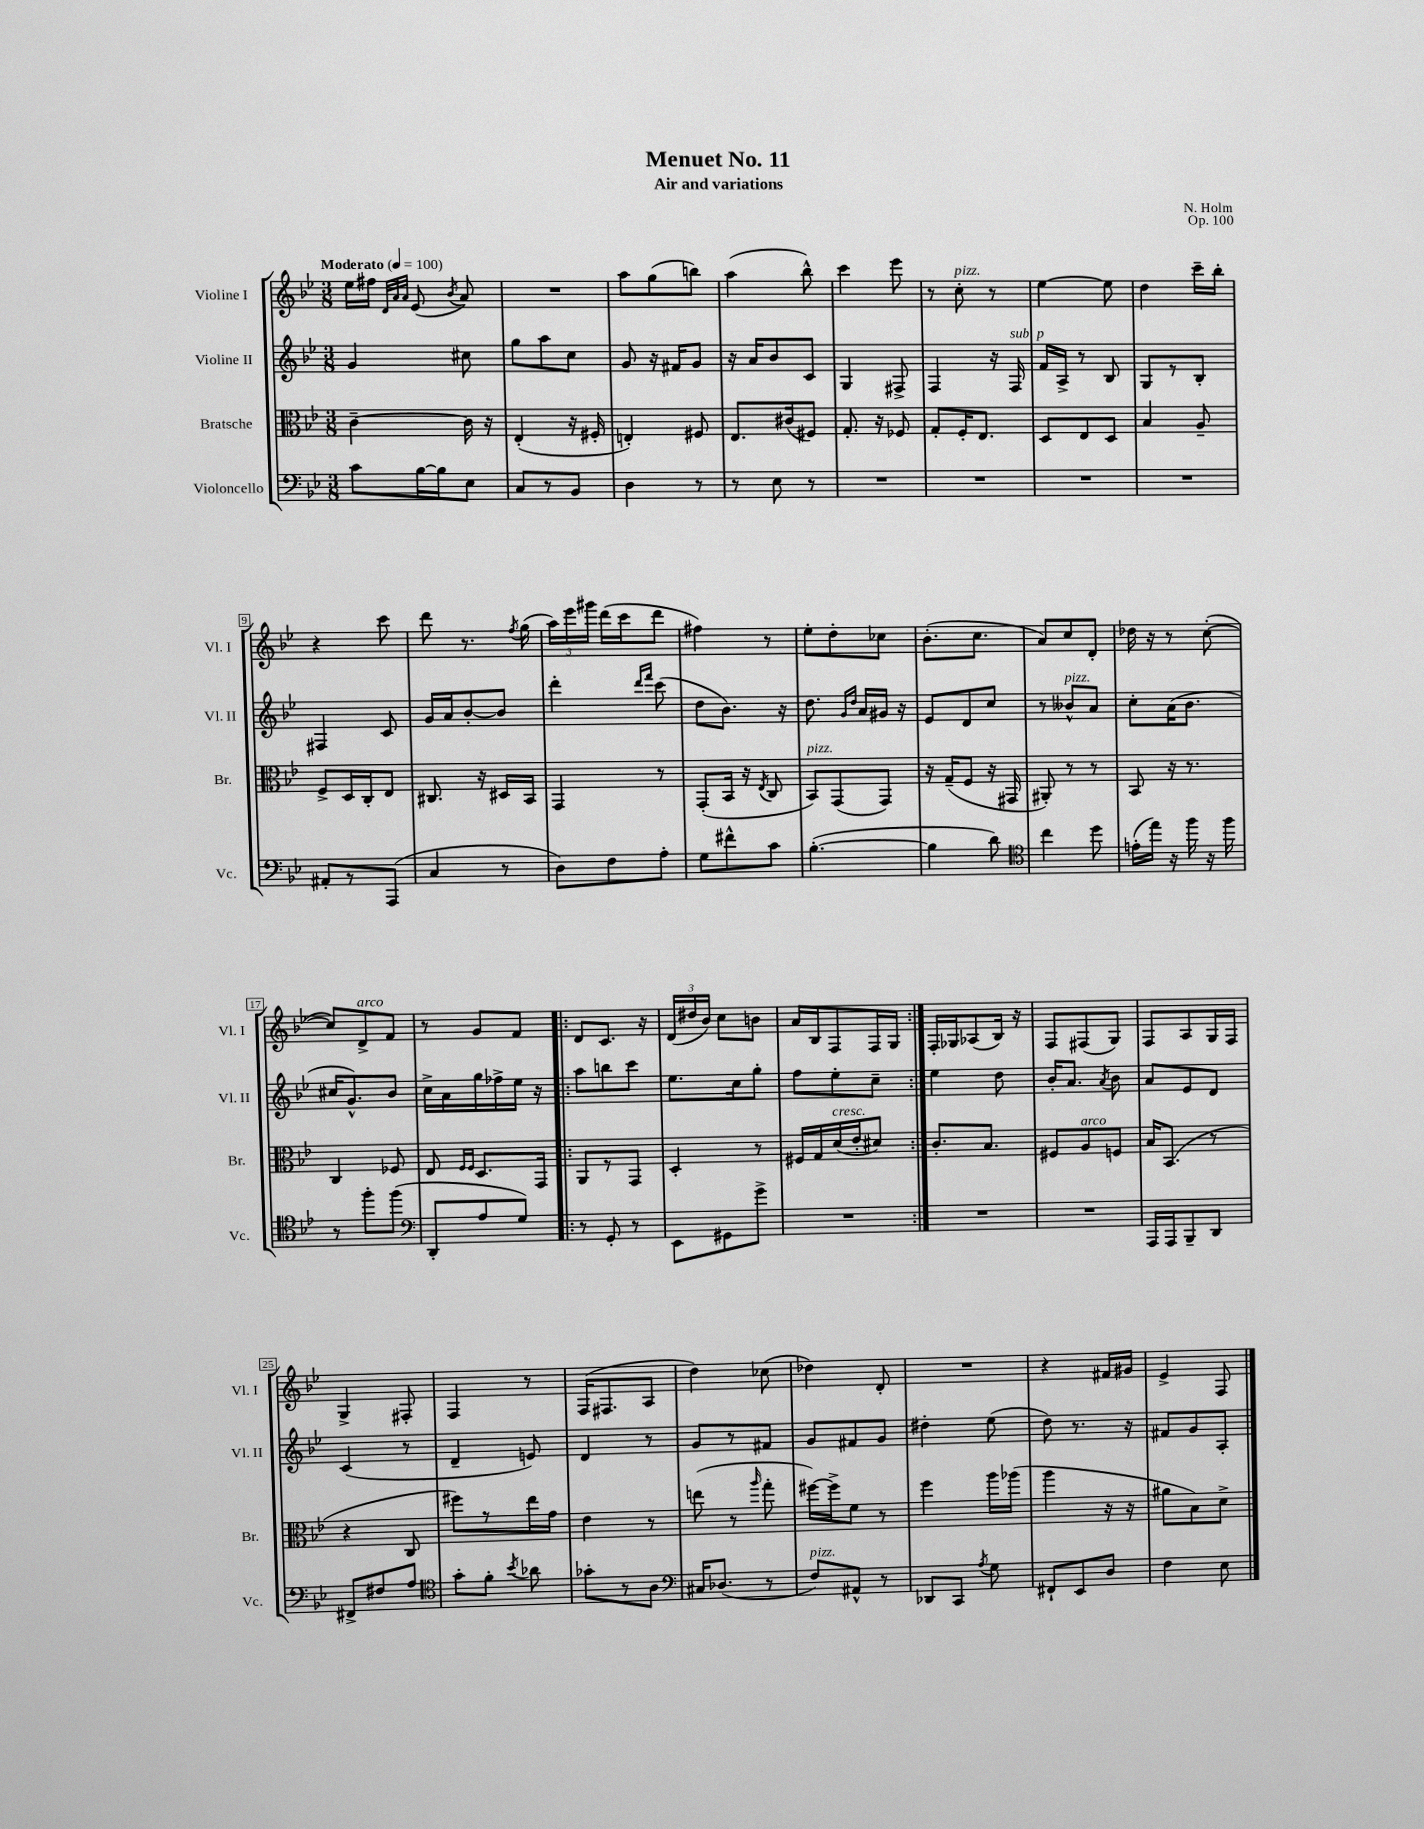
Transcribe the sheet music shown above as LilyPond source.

\header { title = "Menuet No. 11" composer = "N. Holm" subtitle = "Air and variations" opus = "Op. 100" }
<<
\new StaffGroup <<
\new Staff = "s0" \with { instrumentName = "Violine I" shortInstrumentName = "Vl. I" } {
    \clef treble \key bes \major \numericTimeSignature \time 3/8 \tempo "Moderato" 4 = 100
    \autoBeamOff ees''16[ fis''16] \grace { d'32[ a'32 a'32] } ees'8( \acciaccatura { bes'8 } a'8) |
    R4. |
    a''8[ g''8( b''8]) |
    a''4( bes''8-^) |
    c'''4 ees'''8 |
    r8 c''8-.^\markup { \italic "pizz." } r8 |
    ees''4~ ees''8 |
    d''4 c'''16[-- bes''16]-. |
    r4 c'''8 |
    d'''8 r8. \acciaccatura { f''8 } g''16( |
    \tuplet 3/2 { a''16[) ees'''16 gis'''16] } d'''16[( c'''16 d'''8] |
    fis''4) r8 |
    ees''8[-. d''8-. ces''8] |
    bes'8.[-.( c''8.] |
    a'8[) c''8 d'8]-. |
    des''16 r16 r8 c''8~-.( |
    c''8[) d'8->^\markup { \italic "arco" } f'8] |
    r8 g'8[ f'8] |
    \repeat volta 2 { d'8[ c'8.] r16 |
    \tuplet 3/2 { d'16[( dis''16 bes'16]) } c''8[ b'8] |
    a'16[ bes16 f8 f16 g16] | }
    f16[-. ges16 aes8( bes16]) r16 |
    f8[ fis8( g8]) |
    f8[ a8 g16 f16] |
    g4-> fis8-. |
    f4 r8 |
    f16[( fis8. a8] |
    d''4) ces''8( |
    des''4) d'8-. |
    R4. |
    r4 fis'16[ gis'16] |
    ees'4-> f8 \bar "|." |
}
\new Staff = "s1" \with { instrumentName = "Violine II" shortInstrumentName = "Vl. II" } {
    \clef treble \key bes \major \numericTimeSignature \time 3/8
    \autoBeamOff g'4 cis''8 |
    g''8[ a''8 c''8] |
    g'8 r16 fis'16[ g'8] |
    r16 a'16[ bes'8 c'8] |
    g4 fis8-> |
    f4 r16 f16^\markup { \italic "sub. p" } |
    f'16[ a16]-> r8 bes8 |
    g8[ r8 bes8]-. |
    fis4 c'8 |
    g'16[ a'16 bes'8~-. bes'8] |
    d'''4-. \grace { d'''16[ f'''16] } c'''8( |
    d''8[ bes'8.]) r16 |
    d''8. \grace { g'16[ d''16] } a'16[ gis'16] r16 |
    ees'8[ d'8 c''8] |
    r8 beses'8[-^^\markup { \italic "pizz." } a'8] |
    c''8[-. a'16( bes'8.] |
    cis''16[ g'8.-^) bes'8] |
    c''16[-> a'16 g''16 fes''16-> ees''16] r16 |
    \repeat volta 2 { a''8[ b''8 c'''8] |
    ees''8.[ c''16 g''8]-. |
    f''8[ ees''8-. c''8]-- | }
    ees''4 d''8 |
    bes'16[-. a'8.] \acciaccatura { a'8 } bes'8 |
    a'8[ ees'8 d'8] |
    c'4( r8 |
    d'4-- e'8) |
    d'4 r8 |
    g'8[ r8 fis'8] |
    g'8[ fis'8 g'8] |
    dis''4-. ees''8( |
    d''8) r8. r16 |
    fis'8[ g'8 a8]-. \bar "|." |
}
\new Staff = "s2" \with { instrumentName = "Bratsche" shortInstrumentName = "Br." } {
    \clef alto \key bes \major \numericTimeSignature \time 3/8
    \autoBeamOff c'4~-- c'16 r16 |
    ees4-.( r16 fis16-. |
    e4-.) fis8 |
    ees8.[ cis'16( fis8]) |
    g8.-. r16 fes8 |
    g8[-. f16-. ees8.] |
    d8[ ees8 d8] |
    bes4 a8-- |
    f8[-> d16 c16-. ees8] |
    cis8. r16 dis16[ bes,16] |
    g,4 r8 |
    g,8[-.( bes,16] r16 \acciaccatura { ees8 } c8 |
    bes,8[^\markup { \italic "pizz." }) g,8( g,8]) |
    r16 g16[--( f8] r16 gis,16 |
    ais,8-.) r8 r8 |
    bes,8 r16 r8. |
    c4 fes8 |
    ees8 \grace { f16[ f16] } d8.[ g,16] |
    \repeat volta 2 { a,8[ r8 g,8] |
    d4-. r8 |
    fis16[ g16 d'16^\markup { \italic "cresc." }( ees'16-. dis'8]) | }
    c'8.[-. bes8.] |
    fis8[ a8^\markup { \italic "arco" } f8] |
    bes16[ bes,8.]( r8 |
    r4 c8 |
    fis''8[) r8 ees''16 g'16] |
    ees'4 r8 |
    e''8( r8 \grace { a''16 } g''8-. |
    fis''16[~) fis''16-> f'8] r8 |
    f''4 a''16[ aes''16]( |
    a''4 r16 r16 |
    ais'8[ bes8) d'8]-> \bar "|." |
}
\new Staff = "s3" \with { instrumentName = "Violoncello" shortInstrumentName = "Vc." } {
    \clef bass \key bes \major \numericTimeSignature \time 3/8
    \autoBeamOff c'8[ bes16~ bes16 ees8] |
    c8[ r8 bes,8] |
    d4 r8 |
    r8 ees8 r8 |
    R4. |
    R4. |
    R4. |
    R4. |
    ais,8[-. r8 a,,8]( |
    c4 r8 |
    d8[) f8 a8]-. |
    g8[ fis'8-^ c'8] |
    bes4.~-.( |
    bes4 d'8) |
    \clef tenor c''4 d''8 |
    e'16[-.( ees''16]) r16 f''16 r16 f''16 |
    r8 f''8[-. f''8]( |
    \clef bass d,8[-. a8 g8]) |
    \repeat volta 2 { r8 g,8-. r8 |
    ees,8[ gis,8 g'8]-> |
    R4. | }
    R4. |
    R4. |
    a,,16[ a,,16 bes,,8-- d,8] |
    fis,8[-> fis8 a8] |
    \clef tenor g'8[-. f'8]-. \acciaccatura { bes'8 } aes'8 |
    ges'8[-. r8 a8] |
    \clef bass cis16[ des8.]( r8 |
    f8[^\markup { \italic "pizz." }) ais,8]-^ r8 |
    des,8[ c,8] \acciaccatura { a8 } g8 |
    fis,8[-! ees,8 d8] |
    f4 ees8 \bar "|." |
}
>>
>>
\layout { \context { \Score \override BarNumber.stencil = #(make-stencil-boxer 0.1 0.3 ly:text-interface::print) } }
